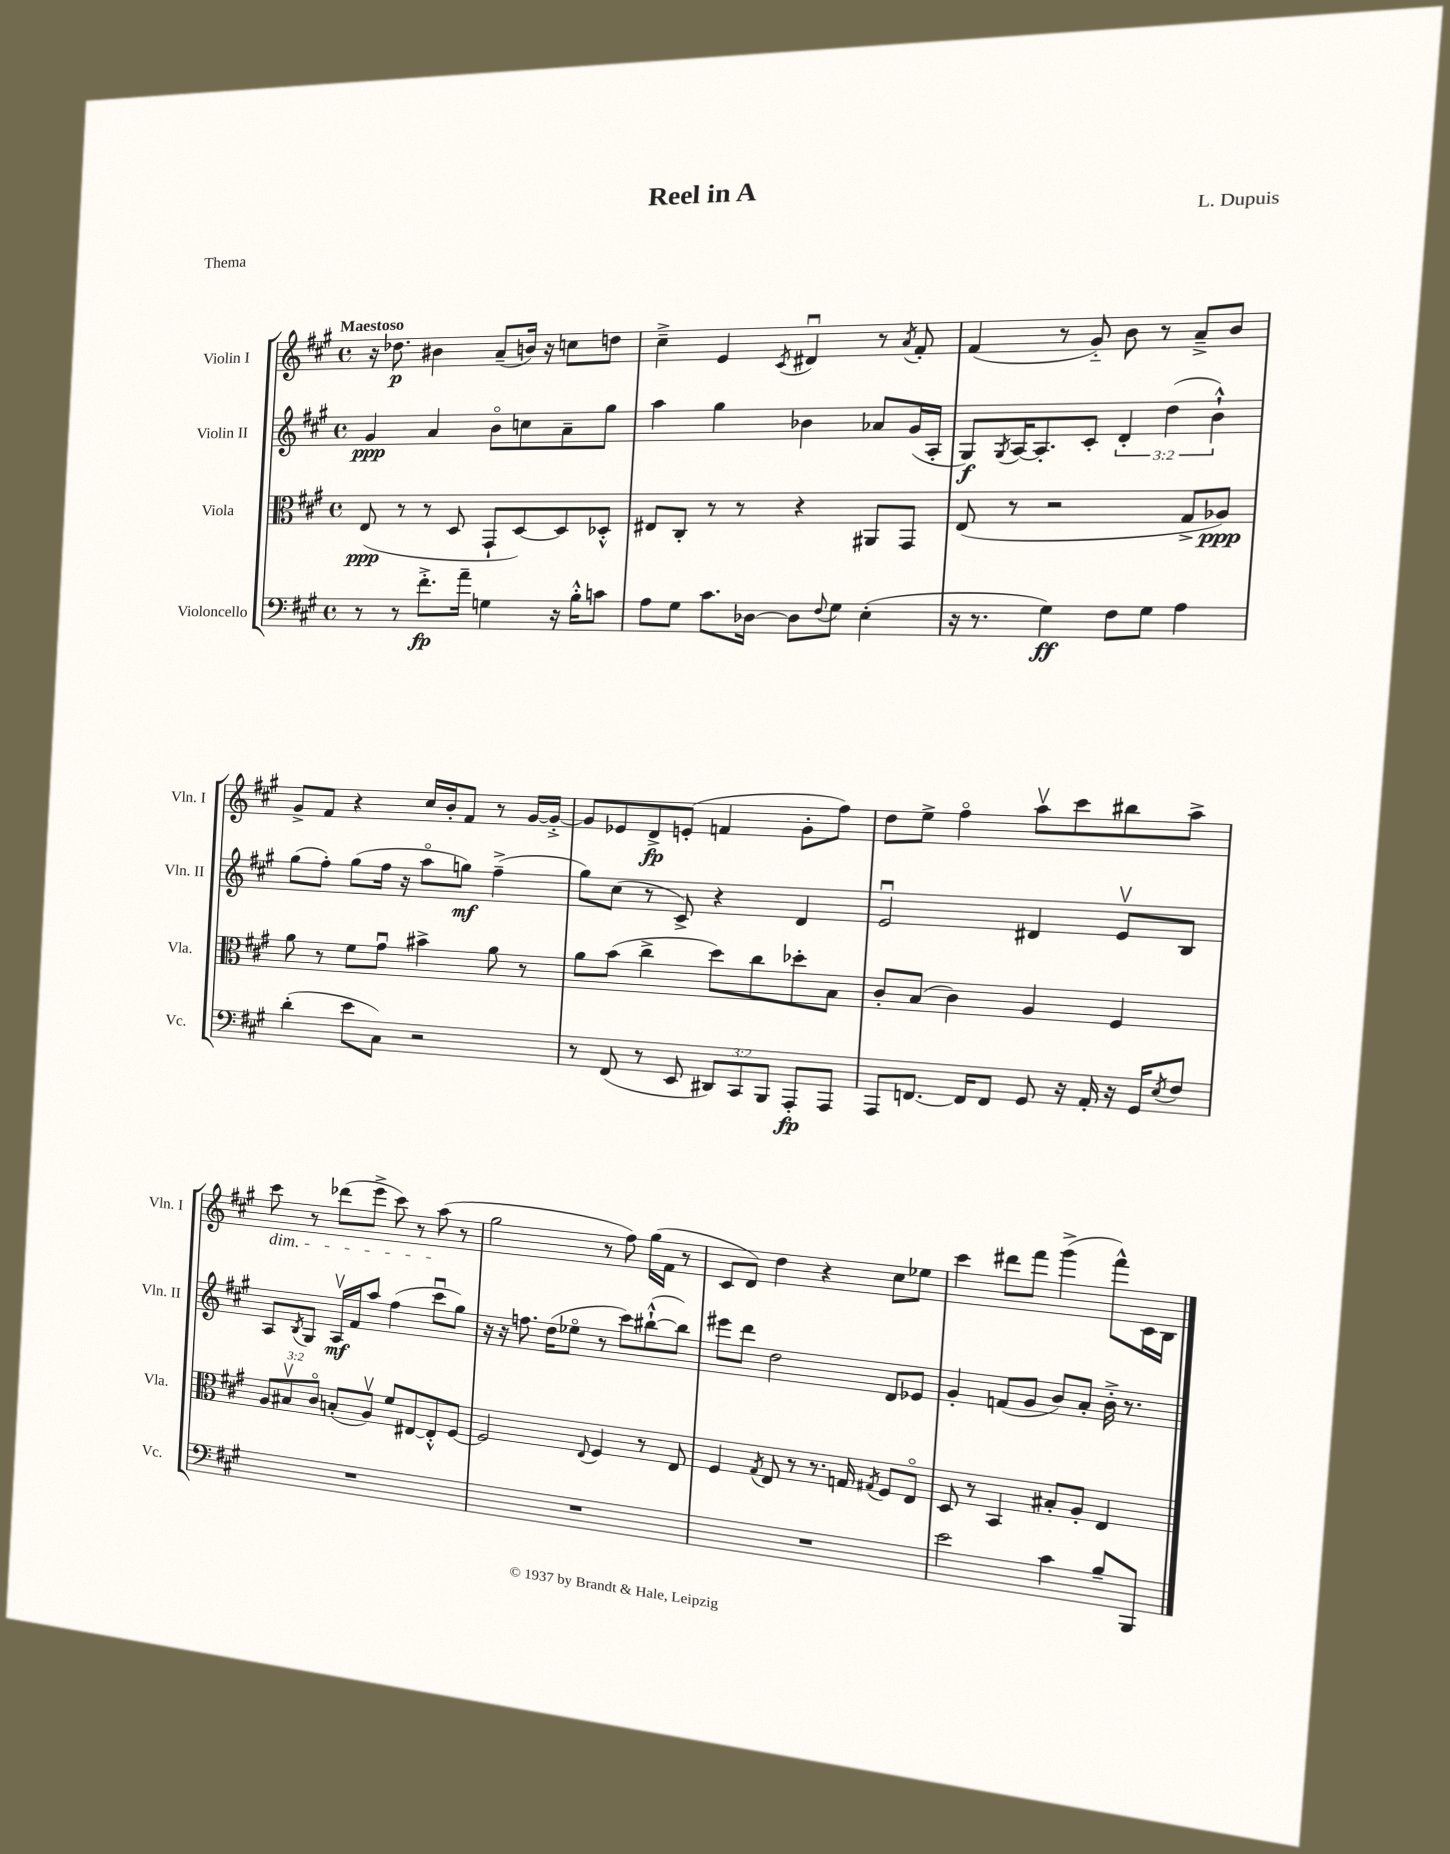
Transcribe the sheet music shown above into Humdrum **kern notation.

**kern	**dynam	**kern	**dynam	**kern	**dynam	**kern	**dynam
*part4	*part4	*part3	*part3	*part2	*part2	*part1	*part1
*staff4	*staff4	*staff3	*staff3	*staff2	*staff2	*staff1	*staff1
*I"Violoncello	*	*I"Viola	*	*I"Violin II	*	*I"Violin I	*
*I'Vc.	*	*I'Vla.	*	*I'Vln. II	*	*I'Vln. I	*
*clefF4	*	*clefC3	*	*clefG2	*	*clefG2	*
*k[f#c#g#]	*	*k[f#c#g#]	*	*k[f#c#g#]	*	*k[f#c#g#]	*
*M4/4	*	*M4/4	*	*M4/4	*	*M4/4	*
*met(c)	*	*met(c)	*	*met(c)	*	*met(c)	*
=1	=1	=1	=1	=1	=1	=1	=1
!	!	!	!	!	!	!LO:TX:a:B:t=Maestoso	!
8r	.	(8E/	ppp	4g#/	ppp	16r	.
.	.	.	.	.	.	8.dd-X\	p
8r	.	8r	.	.	.	.	.
8.f#'^\L	fp	8r	.	4a/	.	4b#X\	.
.	.	8D/	.	.	.	.	.
16a~\Jk	.	.	.	.	.	.	.
4Gn\	.	8GG#`/L	.	8b\L	.	(8a~/L	.
.	.	[8D/)	.	8ccn\	.	16bn/Jk)	.
.	.	.	.	.	.	16r	.
16r	.	8D/]	.	8a~\	.	8ccn\L	.
16B'^^\KL	.	.	.	.	.	.	.
8cn\J	.	8D-X'^^/J	.	8gg#\J	.	8ddn\J	.
=2	=2	=2	=2	=2	=2	=2	=2
8A\L	.	8E#X/L	.	4aa\	.	4cc#~^\	.
8G#\J	.	8C#'/J	.	.	.	.	.
8.c#\L	.	8r	.	4gg#\	.	4e/	.
.	.	8r	.	.	.	.	.
[16D-X\Jk	.	.	.	.	.	.	.
.	.	.	.	.	.	8qc#/	.
8D-\L]	.	4r	.	4b-X\	.	4d#Xu/	.
8qqF#/	.	.	.	.	.	.	.
8G#\J	.	.	.	.	.	.	.
(4E'\	.	8AA#X/L	.	8a-X/L	.	8r	.
.	.	.	.	.	.	8qa/	.
.	.	8GG#/J	.	(16g#/L	.	8f#'/	.
.	.	.	.	16A'/JJ	.	.	.
=3	=3	=3	=3	=3	=3	=3	=3
16r	.	(8E/	.	8G#/L)	f	(4f#/	.
8.r	.	.	.	.	.	.	.
.	.	.	.	8qG#/	.	.	.
.	.	8r	.	[16A/K	.	.	.
.	.	.	.	8.A'/]	.	.	.
4G#\)	ff	2r	.	.	.	8r	.
.	.	.	.	8c#'/J	.	8g#/)	.
8F#\L	.	.	.	6d'/	.	8b\	.
8G#\J	.	.	.	.	.	8r	.
.	.	.	.	(6dd\	.	.	.
4A\	.	8G#^/L	.	.	.	8a~^/L	.
.	.	.	.	6b`^^\)	.	.	.
.	.	8A-X/J)	ppp	.	.	8b/J	.
!!LO:LB:g=z
=4	=4	=4	=4	=4	=4	=4	=4
(4d'\	.	8a\	.	(8gg#\L	.	8g#^/L	.
.	.	8r	.	8ff#'\J)	.	8f#/J	.
8e\L	.	8f#\L	.	(8gg#\L	.	4r	.
8C#\J)	.	8g#u\J	.	16ff#\Jk	.	.	.
.	.	.	.	16r	.	.	.
2r	.	4b#X^\	.	8aa\L	.	16cc#/LL	.
.	.	.	.	.	.	16b'/J	.
.	.	.	.	8ggn\J)	mf	8f#/J	.
.	.	8a\	.	(4ff#~^\	.	8r	.
.	.	8r	.	.	.	[16g#/LL	.
.	.	.	.	.	.	16g#'^/JJ_	.
=5	=5	=5	=5	=5	=5	=5	=5
8r	.	8a\L	.	8gg#\L)	.	8g#/L]	.
(8FF#/	.	(8b\J	.	(8cc#\J	.	8e-X/	.
8r	.	4cc#^\	.	8r	.	8d^/	fp
8EE/	.	.	.	8c#^/)	.	(8en'/J	.
12DD#X/L)	.	8dd\L)	.	4r	.	4fn/	.
12CC#/	.	.	.	.	.	.	.
.	.	8cc#\	.	.	.	.	.
12BBB/J	.	.	.	.	.	.	.
8AAA'/L	fp	8dd-X'\	.	4d/	.	8g#'\L	.
8AAA/J	.	8B\J	.	.	.	8ff#\J)	.
=6	=6	=6	=6	=6	=6	=6	=6
8AAA/L	.	8c#'/L	.	2eu/	.	8dd\L	.
[8.FFn/J	.	(8B/J	.	.	.	8ee^\J	.
.	.	4c#\)	.	.	.	4ff#\	.
16FF/KL]	.	.	.	.	.	.	.
8FF/J	.	.	.	.	.	.	.
8GG#/	.	4A/	.	4d#X/	.	8aav\L	.
16r	.	.	.	.	.	8ccc#\	.
16AA'/	.	.	.	.	.	.	.
16r	.	4F#/	.	8ev/L	.	8bb#X\	.
16GG#/KL	.	.	.	.	.	.	.
8qE/	.	.	.	.	.	.	.
8F#/J	.	.	.	8B/J	.	8aa^\J	.
!!LO:LB:g=z
=7	=7	=7	=7	=7	=7	=7	=7
!	!	!	!	!	!	!LO:TX:b:i:t=dim.	!
1r	.	12A/L	.	8A/L	.	8ccc#\	.
.	.	12B#Xv/	.	.	.	.	.
.	.	.	.	8qB/	.	.	.
.	.	.	.	8G#/J	.	8r	.
.	.	12c#/J	.	.	.	.	.
.	.	(8Bn'/L	.	16Av/LL	mf	(8ddd-X\L	.
.	.	.	.	16f#/J	.	.	.
.	.	8Av/J)	.	8aa/J	.	8eee^\J	.
.	.	8f#/L	.	(4ff#\	.	8ccc#\)	.
.	.	[8E#X/	.	.	.	8r	.
.	.	8E#'^^/]	.	8ccc#u\L	.	(8aa\	.
.	.	[8F#/J	.	8gg#\J)	.	8r	.
=8	=8	=8	=8	=8	=8	=8	=8
1r	.	2F#/]	.	16r	.	2gg#\	.
.	.	.	.	16r	.	.	.
.	.	.	.	8.ffn\	.	.	.
.	.	.	.	(16dd\KL	.	.	.
.	.	.	.	8ee-X\J	.	.	.
.	.	8qqE/	.	.	.	.	.
.	.	4F#/	.	8r	.	8r	.
.	.	.	.	8ccc#\L)	.	8ff#\)	.
.	.	8r	.	([8bb#X`^^\	.	(16gg#\LL	.
.	.	.	.	.	.	16f#\JJ	.
.	.	8E/	.	8bb#\J])	.	8r	.
=9	=9	=9	=9	=9	=9	=9	=9
1r	.	4F#/	.	8eee#X\L	.	8c#/L	.
.	.	.	.	8ddd\J	.	8d/J)	.
.	.	8qG#/	.	.	.	.	.
.	.	8E/	.	2dd\	.	4dd\	.
.	.	8r	.	.	.	.	.
.	.	8.r	.	.	.	4r	.
.	.	16Gn/	.	.	.	.	.
.	.	8qG#X/	.	.	.	.	.
.	.	8F#/L	.	8d/L	.	8cc#\L	.
.	.	8E/J	.	8e-X/J	.	8ee-X\J	.
=10	=10	=10	=10	=10	=10	=10	=10
2e\	.	8D/	.	4g#'/	.	4ccc#\	.
.	.	8r	.	.	.	.	.
.	.	4BB/	.	(8fn/L	.	8ddd#X\L	.
.	.	.	.	8g#/J	.	8fff#\J	.
4c#\	.	8B#X'/L	.	8b/L)	.	(4ggg#^\	.
.	.	8A'/J	.	8a'/J	.	.	.
8B~/L	.	4E/	.	16b'^\	.	8fff#^^\L)	.
.	.	.	.	8.r	.	.	.
8BBB/J	.	.	.	.	.	16c#\L	.
.	.	.	.	.	.	16B\JJ	.
==	==	==	==	==	==	==	==
*-	*-	*-	*-	*-	*-	*-	*-
